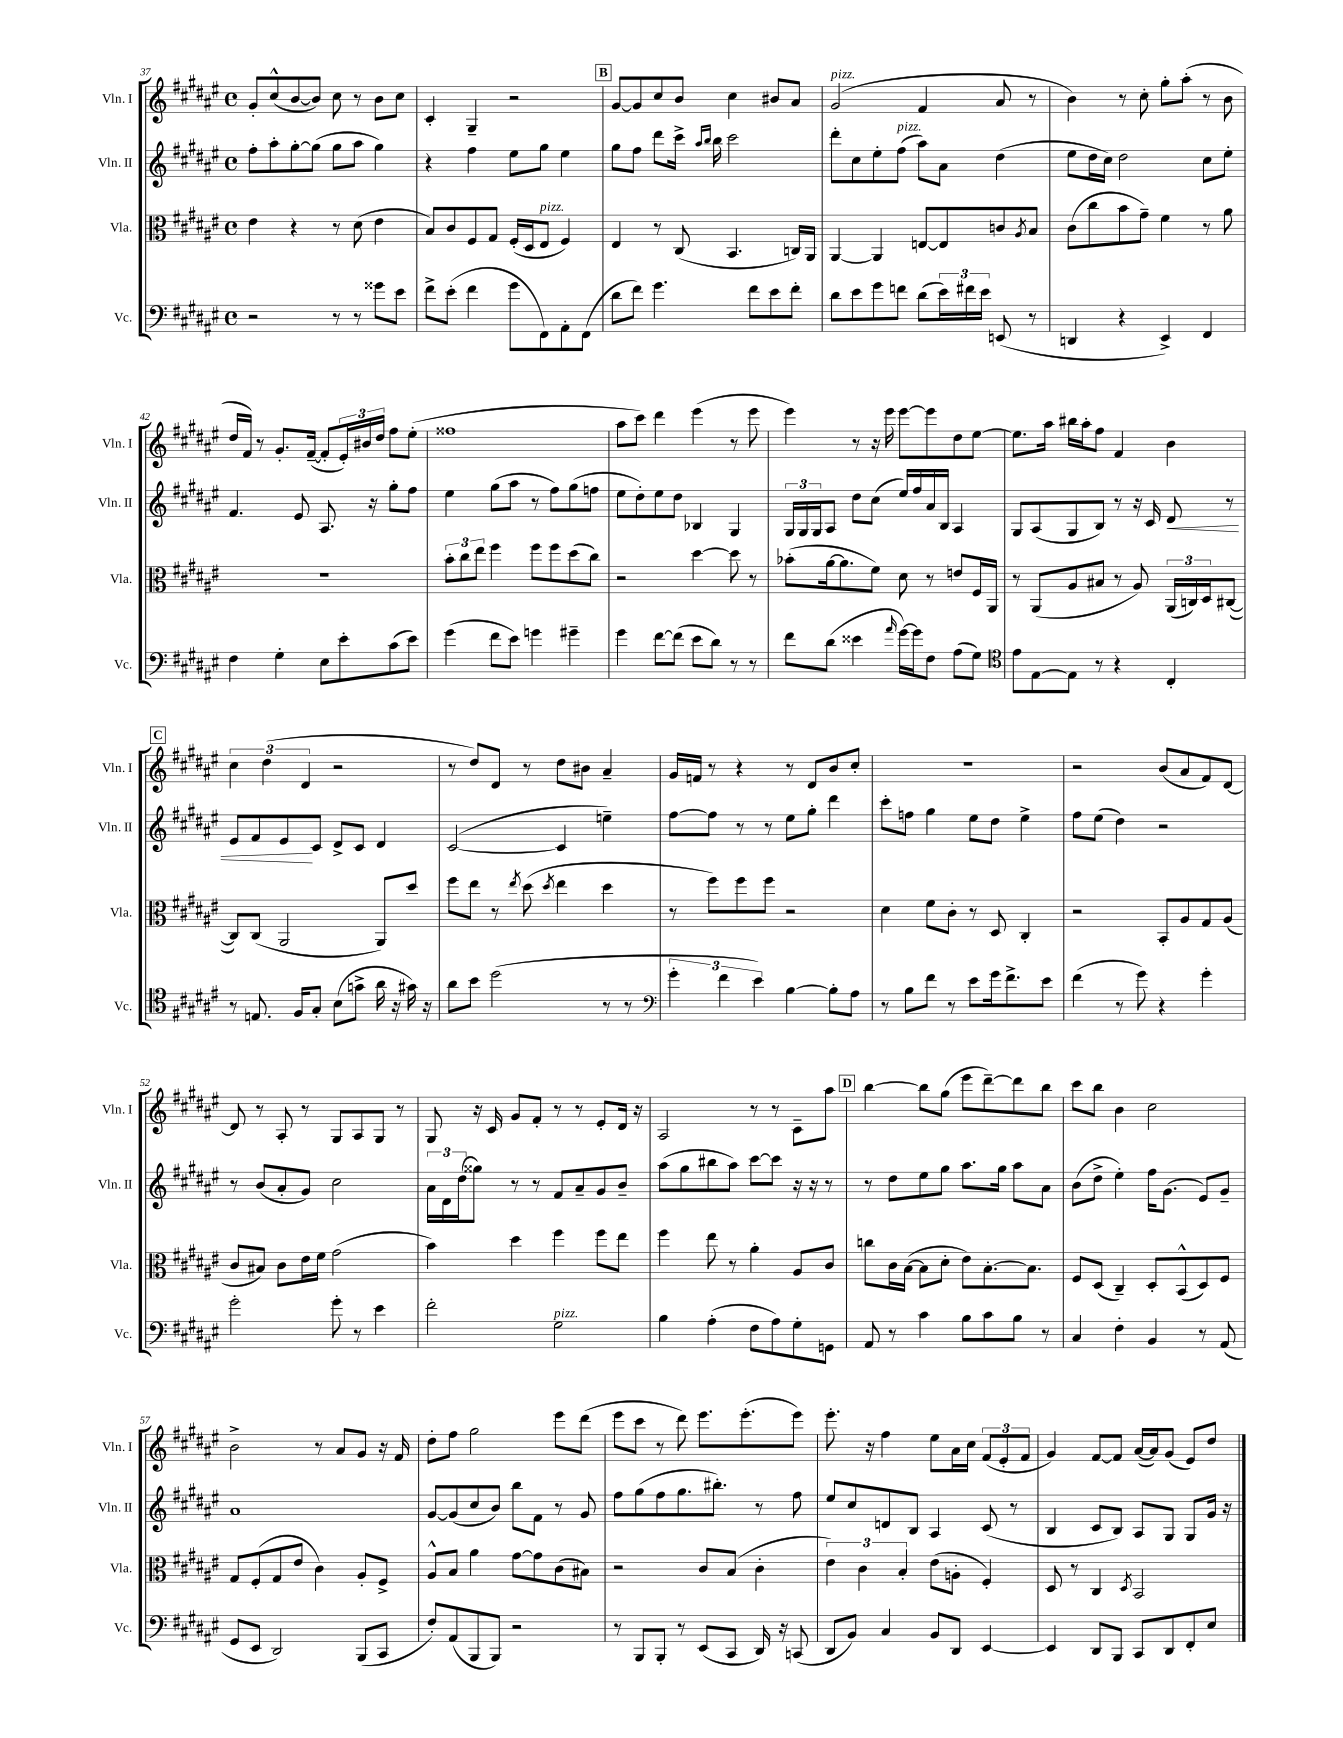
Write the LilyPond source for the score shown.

<<
\new StaffGroup <<
\new Staff = "s0" \with { instrumentName = "Vln. I" shortInstrumentName = "Vln. I" } {
    \clef treble \key fis \major \defaultTimeSignature \time 4/4
    gis'8-. cis''8-^( b'8~ b'8) cis''8 r8 b'8 cis''8 |
    cis'4-. gis4-- r2 |
    \mark \markup { \box "B" } gis'8~ gis'8 cis''8 b'8 cis''4 bis'8 ais'8 |
    gis'2^\markup { \italic "pizz." }( fis'4 ais'8 r8 |
    b'4) r8 cis''8-. gis''8-. ais''8-.( r8 b'8 |
    dis''16 fis'16) r8 gis'8.-. fis'16~--( fis'8-. \tuplet 3/2 { eis'16-.) bis'16 dis''16 } fis''8 eis''8-.( |
    fisis''1 |
    ais''8 cis'''8) dis'''4 eis'''4( r8 eis'''8 |
    eis'''4) r8 r16 eis'''16 eis'''8~ eis'''8 dis''8 eis''8~ |
    eis''8. ais''16 bis''16 ais''16-. fis''8 fis'4 b'4 |
    \mark \markup { \box "C" } \tuplet 3/2 { cis''4 dis''4( dis'4 } r2 |
    r8 dis''8) dis'8 r8 dis''8 bis'8 ais'4-- |
    gis'16 f'16 r8 r4 r8 dis'8 b'8 cis''8-. |
    r1 |
    r2 b'8( ais'8 fis'8) dis'8~ |
    dis'8 r8 ais8-. r8 gis8 ais8 gis8 r8 |
    gis8 r16 cis'16 gis'8 fis'8-. r8 r8 eis'8-. dis'16 r16 |
    ais2 r8 r8 cis'8-- ais''8 |
    \mark \markup { \box "D" } b''4~ b''8 gis''8( eis'''8 dis'''8~--) dis'''8 b''8 |
    cis'''8 b''8 b'4 cis''2 |
    b'2-> r8 ais'8 gis'8 r16 fis'16 |
    dis''8-. fis''8 gis''2 eis'''8 dis'''8( |
    eis'''8 cis'''8 r8 dis'''8) eis'''8. eis'''8.-.( eis'''8) |
    eis'''8.-. r16 fis''4 eis''8 ais'16 cis''16 \tuplet 3/2 { fis'8( eis'8-. fis'8 } |
    gis'4) fis'8~ fis'8 ais'16~( ais'16) gis'8( eis'8) dis''8 \bar "|." |
}
\new Staff = "s1" \with { instrumentName = "Vln. II" shortInstrumentName = "Vln. II" } {
    \clef treble \key fis \major \defaultTimeSignature \time 4/4
    fis''8-. ais''8-. gis''8~-. gis''8( gis''8 ais''8 gis''4) |
    r4 fis''4 eis''8 gis''8 eis''4 |
    \mark \markup { \box "B" } gis''8 fis''8 dis'''8 cis'''16-> \grace { ais''16 b''16 } b''16 cis'''2 |
    dis'''8-. cis''8 eis''8-. fis''8^\markup { \italic "pizz." }( ais''8) ais'8 dis''4( |
    eis''8 dis''16 cis''16) dis''2 cis''8 eis''8-. |
    fis'4. eis'8 ais8. r16 gis''8-. fis''8 |
    eis''4 gis''8( ais''8 r8 fis''8) gis''8( f''8 |
    eis''8 dis''8-.) eis''8 dis''8 bes4 gis4 |
    \tuplet 3/2 { gis16 gis16 gis16 } ais8 dis''8 cis''8( eis''16) fis''16 ais'16 b16 ais4 |
    gis8 ais8( gis8 b8) r8 r16 cis'16 dis'8\< r8 |
    \mark \markup { \box "C" } eis'8 fis'8 eis'8\! cis'8 dis'8-> cis'8 dis'4 |
    cis'2~( cis'4 e''4--) |
    fis''8~ fis''8 r8 r8 eis''8 gis''8-. dis'''4 |
    cis'''8-. f''8 gis''4 eis''8 dis''8 eis''4-> |
    fis''8 eis''8( dis''4) r2 |
    r8 b'8( ais'8-. gis'8) cis''2 |
    \tuplet 3/2 { ais'16 dis'16 dis''16( } gisis''8) r8 r8 fis'8 ais'8-- gis'8 b'8-- |
    ais''8( gis''8 bis''8 ais''8) cis'''8~ cis'''8 r16 r16 r8 |
    \mark \markup { \box "D" } r8 dis''8 eis''8 gis''8 ais''8. gis''16 ais''8 ais'8 |
    b'8( dis''8-> eis''4-.) fis''16 gis'8.( eis'8) gis'8-- |
    ais'1 |
    gis'8~ gis'8( cis''8 b'8) b''8 fis'8 r8 gis'8 |
    fis''8 gis''8( fis''8 gis''8. bis''8.-.) r8 fis''8 |
    eis''8 cis''8 d'8 b8 ais4 cis'8( r8 |
    b4 cis'8 b8) ais8 gis8 gis8 gis'16 r16 \bar "|." |
}
\new Staff = "s2" \with { instrumentName = "Vla." shortInstrumentName = "Vla." } {
    \clef alto \key fis \major \defaultTimeSignature \time 4/4
    eis'4 r4 r8 dis'8( eis'4 |
    b8) cis'8 fis8 gis8 fis16-.( dis16 eis8^\markup { \italic "pizz." } fis4) |
    \mark \markup { \box "B" } eis4 r8 cis8( b,4. c16) ais,16 |
    ais,4~ ais,4 e8~ e8 c'8 \acciaccatura { ais8 } b8 |
    cis'8( cis''8 b'8 gis'8--) fis'4 r8 ais'8 |
    R1 |
    \tuplet 3/2 { b'8-. cis''8 eis''8 } fis''4 fis''8 fis''8 dis''8( cis''8) |
    r2 dis''4~ dis''8 r8 |
    bes'8-.( ais'16~ ais'8. fis'8) dis'8 r8 e'8 fis16 ais,16 |
    r8 ais,8( ais8 bis8 r8 ais8) \tuplet 3/2 { ais,16( c16) dis16 } cis8~( |
    \mark \markup { \box "C" } cis8) cis8( ais,2 ais,8) dis''8 |
    fis''8 eis''8 r8 \acciaccatura { eis''8 } dis''8( \acciaccatura { dis''8 } eis''4 dis''4 |
    r8 fis''8) fis''8 fis''8 r2 |
    dis'4 fis'8 cis'8-. r8 dis8 cis4-. |
    r2 b,8-. ais8 gis8 ais8( |
    cis'8 bis8) cis'8 eis'16 fis'16 gis'2( |
    b'4) dis''4 fis''4 fis''8 eis''8 |
    fis''4 eis''8 r8 ais'4-. ais8 cis'8 |
    \mark \markup { \box "D" } c''8 cis'16 b16~( b8 dis'8-. eis'8) b8.~-. b8. |
    fis8 dis8( cis4--) dis8-. b,8-^( dis8) fis8 |
    gis8 fis8-.( gis8 eis'8 cis'4) ais8-. fis8-> |
    ais8-^ b8 ais'4 gis'8~ gis'8 cis'8( bis8) |
    r2 cis'8 b8( cis'4-. |
    \tuplet 3/2 { eis'4) cis'4 b4-. } eis'8( a8-. fis4-.) |
    dis8 r8 cis4 \acciaccatura { dis8 } b,2 \bar "|." |
}
\new Staff = "s3" \with { instrumentName = "Vc." shortInstrumentName = "Vc." } {
    \clef bass \key fis \major \defaultTimeSignature \time 4/4
    r2 r8 r8 gisis'8 eis'8 |
    fis'8-> eis'8-.( fis'4 gis'8 fis,8) ais,8-. fis,8( |
    \mark \markup { \box "B" } dis'8 fis'8) gis'4. fis'8 eis'8 fis'8-. |
    dis'8 eis'8 gis'8 f'8 dis'8( \tuplet 3/2 { eis'16) fis'16 eis'16 } e,8( r8 |
    d,4 r4 eis,4->) fis,4 |
    fis4 gis4-. eis8 eis'8-. cis'8( eis'8) |
    gis'4( fis'8 eis'8) g'4 gis'4-- |
    gis'4 fis'8~ fis'8( eis'8 dis'8) r8 r8 |
    fis'8 dis'8( eisis'4 \grace { ais'16 } gis'16~) gis'16 fis8 ais8( gis8) |
    \clef tenor eis'8 eis8~ eis8 r8 r4 cis4-. |
    \mark \markup { \box "C" } r8 e8. fis16 gis8-. b8( g'8-> ais'16 r16 gis'16) r16 |
    ais'8 b'8 dis''2( r8 r8 |
    \clef bass \tuplet 3/2 { gis'4-. fis'4 eis'4) } b4~ b8-. ais8 |
    r8 b8 fis'8 r8 eis'8 gis'16 fis'8.-> eis'8 |
    fis'4( r8 gis'8) r4 gis'4-. |
    gis'2-. gis'8-. r8 eis'4 |
    fis'2-. gis2^\markup { \italic "pizz." } |
    b4 ais4-.( fis8 ais8) gis8-. g,8 |
    \mark \markup { \box "D" } ais,8 r8 cis'4 b8 cis'8 b8 r8 |
    cis4 fis4-. b,4 r8 ais,8( |
    gis,8 eis,8 dis,2) b,,8( cis,8 |
    fis8-.) ais,8( b,,8 b,,8) r2 |
    r8 b,,8 b,,8-. r8 eis,8( cis,8 dis,16) r16 c,8( |
    dis,8 b,8) cis4 b,8 dis,8 eis,4~ |
    eis,4 dis,8 b,,8 cis,8 dis,8 fis,8-. eis8 \bar "|." |
}
>>
>>
\layout { \context { \Score currentBarNumber = #37 } }
